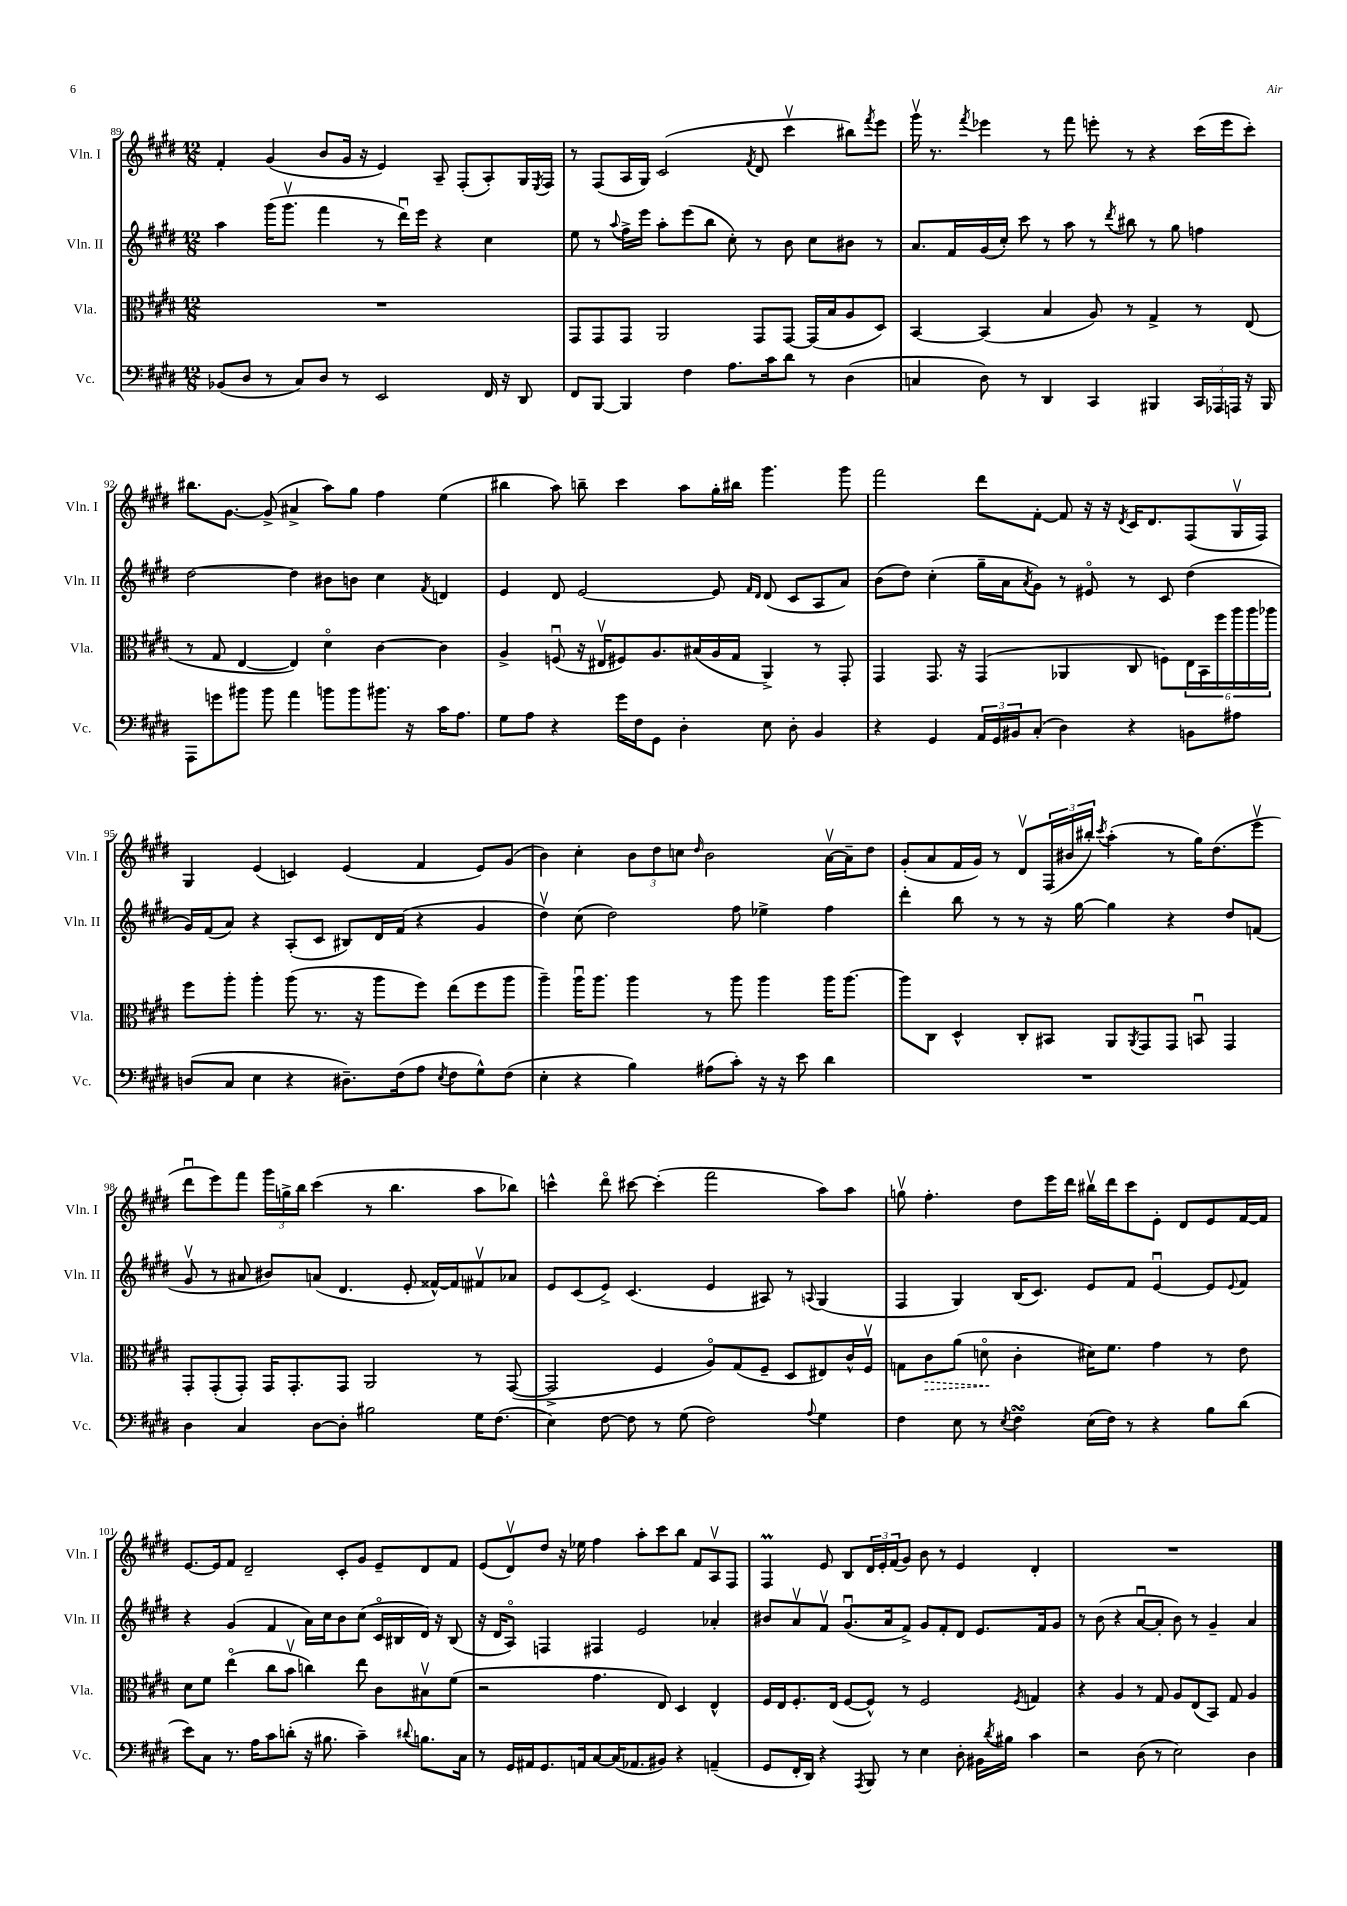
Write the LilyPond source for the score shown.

<<
\new StaffGroup <<
\new Staff = "s0" \with { instrumentName = "Vln. I" shortInstrumentName = "Vln. I" } {
    \clef treble \key e \major \numericTimeSignature \time 12/8
    fis'4-. gis'4( b'8 gis'16 r16 e'4) a8-- fis8-.( a8-.) gis16 \acciaccatura { e8 } fis16 |
    r8 fis8( a16 gis16) cis'2( \acciaccatura { fis'8 } dis'8 cis'''4\upbow bis''8) \acciaccatura { fis'''8 } e'''8 |
    gis'''16\upbow r8. \acciaccatura { fis'''8 } ees'''4 r8 fis'''8 e'''8-. r8 r4 cis'''16( e'''16 cis'''8-.) |
    bis''8. gis'8.~ gis'8->( ais'4-> a''8) gis''8 fis''4 e''4( |
    bis''4 a''8) b''8-- cis'''4 a''8 gis''16-. bis''16 gis'''4. gis'''8 |
    fis'''2 dis'''8 fis'8~-. fis'8 r16 r16 \acciaccatura { dis'8 } cis'16 dis'8. fis8( gis16\upbow fis16) |
    gis4 e'4( c'4) e'4( fis'4 e'8) gis'8( |
    b'4) cis''4-. \tuplet 3/2 { b'8 dis''8 c''8 } \grace { dis''16 } b'2 a'16~\upbow a'16-- dis''8 |
    gis'8-.( a'8 fis'16 gis'16) r8 dis'8\upbow \tuplet 3/2 { fis16( bis'16 bis''16-.) } \acciaccatura { cis'''8 } a''4-.( r8 gis''16) dis''8.( e'''8\upbow |
    dis'''8\downbow e'''8) fis'''8 \tuplet 3/2 { gis'''16 g''16-> b''16 } cis'''4( r8 b''4. a''8 bes''8) |
    c'''4-^ dis'''8\flageolet cis'''8~ cis'''4-.( fis'''2 a''8) a''8 |
    g''8\upbow fis''4.-. dis''8 e'''16 dis'''16 bis''16\upbow dis'''16 cis'''8 e'8-. dis'8 e'8 fis'16~ fis'16 |
    e'8.~ e'16 fis'8 dis'2-- cis'8-. gis'8 e'8-- dis'8 fis'8 |
    e'8( dis'8\upbow) dis''8 r16 ees''16 fis''4 a''8-. cis'''8 b''8 fis'8 a8\upbow fis8 |
    fis4\prall e'8 b8 \tuplet 3/2 { dis'16 e'16-. fis'16( } gis'8) b'8 r8 e'4 dis'4-. |
    R1. \bar "|." |
}
\new Staff = "s1" \with { instrumentName = "Vln. II" shortInstrumentName = "Vln. II" } {
    \clef treble \key e \major \numericTimeSignature \time 12/8
    a''4 gis'''16( gis'''8.\upbow fis'''4 r8 dis'''16\downbow) e'''16 r4 cis''4 |
    e''8 r8 \appoggiatura { a''8 } fis''16-> e'''16 a''8-. e'''8( b''8 cis''8-.) r8 b'8 cis''8 bis'8 r8 |
    a'8. fis'16 gis'16( cis''16-.) cis'''8 r8 a''8 r8 \acciaccatura { dis'''8 } bis''8 r8 gis''8 f''4 |
    dis''2~ dis''4 bis'8 b'8 cis''4 \acciaccatura { fis'8 } d'4 |
    e'4 dis'8 e'2~ e'8 \grace { fis'16 dis'16 } dis'8( cis'8 a8 a'8) |
    b'8( dis''8) cis''4-.( gis''16-- a'16 \acciaccatura { a'8 } gis'8) r8 eis'8\flageolet r8 cis'8 dis''4( |
    gis'16) fis'16( a'8) r4 a8-.( cis'8 bis8) dis'16 fis'16( r4 gis'4 |
    dis''4\upbow) cis''8( dis''2) fis''8 ees''4-> fis''4 |
    dis'''4-. b''8 r8 r8 r16 gis''16~ gis''4 r4 dis''8 f'8( |
    gis'8\upbow r8 ais'8 bis'8) a'8( dis'4. e'8-. fisis'16~-^) fisis'16 fis'8\upbow aes'8 |
    e'8 cis'8( e'8->) cis'4.( e'4 ais8) r8 \appoggiatura { a8 } gis4( |
    fis4 gis4) b16( cis'8.) e'8 fis'8 e'4~\downbow e'8 \appoggiatura { e'8 } fis'8 |
    r4 gis'4( fis'4 a'16) cis''16 b'8 cis''8( cis'16\flageolet bis16 dis'16) r16 bis8( |
    r16 dis'16 a8\flageolet) f4 fis4 e'2 aes'4-. |
    bis'8 a'8\upbow fis'8\upbow gis'8.\downbow( a'16 fis'8->) gis'8 fis'8-. dis'8 e'8. fis'16 gis'8 |
    r8 b'8( r4 a'8~\downbow a'8-. b'8) r8 gis'4-- a'4 \bar "|." |
}
\new Staff = "s2" \with { instrumentName = "Vla." shortInstrumentName = "Vla." } {
    \clef alto \key e \major \numericTimeSignature \time 12/8
    R1. |
    gis,8 gis,8 gis,8 a,2 gis,8 gis,8~ gis,16( b16 a8 dis8) |
    b,4~ b,4( b4 a8) r8 gis4-> r8 e8( |
    r8 gis8 e4~ e4) dis'4\flageolet cis'4~ cis'4 |
    a4-> f8\downbow( r16 eis16\upbow fis8) a8. bis16( a16 gis16 a,4->) r8 gis,8-. |
    gis,4 gis,8. r16 gis,4( aes,4 cis8 f8) \tuplet 6/4 { e16 b,16 fis''16 a''16 a''16 aes''16 } |
    fis''8 a''8-. a''4-. a''8( r8. r16 a''8 fis''8) e''8( fis''8 a''8 |
    a''4--) a''16\downbow a''8. a''4 r8 a''8 a''4 a''16 a''8.~ |
    a''8 cis8 dis4-^ cis8-. bis,8 a,8 \acciaccatura { a,8 } gis,8 gis,8 b,8\downbow gis,4 |
    gis,8-. gis,8-.( gis,8-.) gis,16 gis,8.-. gis,8 a,2 r8 gis,8~( |
    gis,2-> fis4 a8\flageolet) gis8( fis8-- dis8 eis8) cis'16-^ fis16\upbow |
    g8 \once \override Hairpin.style = #'dashed-line cis'8\> a'8( d'8\flageolet\! cis'4-. dis'16) fis'8. gis'4 r8 e'8 |
    dis'8 fis'8 e''4\flageolet( cis''8 b'8\upbow c''4) e''8 cis'8 bis8\upbow fis'8( |
    r2 gis'4. e8) dis4 e4-^ |
    fis16 e16 fis8.-. e16( fis8~ fis8-^) r8 fis2 \acciaccatura { fis8 } g4 |
    r4 a4 r8 gis8 a8 e8( b,8) gis8 a4 \bar "|." |
}
\new Staff = "s3" \with { instrumentName = "Vc." shortInstrumentName = "Vc." } {
    \clef bass \key e \major \numericTimeSignature \time 12/8
    bes,8( dis8 r8 cis8) dis8 r8 e,2 fis,16 r16 dis,8 |
    fis,8 b,,8~ b,,4 fis4 a8. cis'16 dis'8 r8 dis4( |
    c4 dis8) r8 dis,4 cis,4 bis,,4 \tuplet 3/2 { cis,16 aes,,16 a,,16 } r16 bis,,16 |
    a,,8 g'8 bis'8 bis'8 a'4 b'8 b'8 bis'8. r16 cis'16 a8. |
    gis8 a8 r4 gis'16 fis16 gis,8 dis4-. e8 dis8-. b,4 |
    r4 gis,4 \tuplet 3/2 { a,16 gis,16 bis,16 } cis8-.( dis4) r4 b,8 ais8 |
    d8( cis8 e4 r4 dis8.--) fis16( a8 \acciaccatura { e8 } fis8 gis8-^) fis8( |
    e4-. r4 b4) ais8( cis'8-.) r16 r16 e'8 dis'4 |
    R1. |
    dis4 cis4 dis8~ dis8-. bis2 gis16 fis8.( |
    e4) fis8~ fis8 r8 gis8( fis2) \appoggiatura { a8 } gis4 |
    fis4 e8 r8 \acciaccatura { e8 } fis4\turn e16( fis16) r8 r4 b8 dis'8( |
    e'8) cis8 r8. a16 cis'8 d'8-.( r16 bis8. cis'4--) \appoggiatura { dis'8 } b8. cis16 |
    r8 gis,16 ais,16 gis,8. a,16 cis8~ cis16( aes,8. bis,8) r4 a,4--( |
    gis,8 fis,16-. dis,16) r4 \acciaccatura { a,,8 } b,,8 r8 e4 dis8-. bis,16 \acciaccatura { dis'8 } bis16 cis'4 |
    r2 dis8( r8 e2) dis4 \bar "|." |
}
>>
>>
\layout { \context { \Score currentBarNumber = #89 } }
